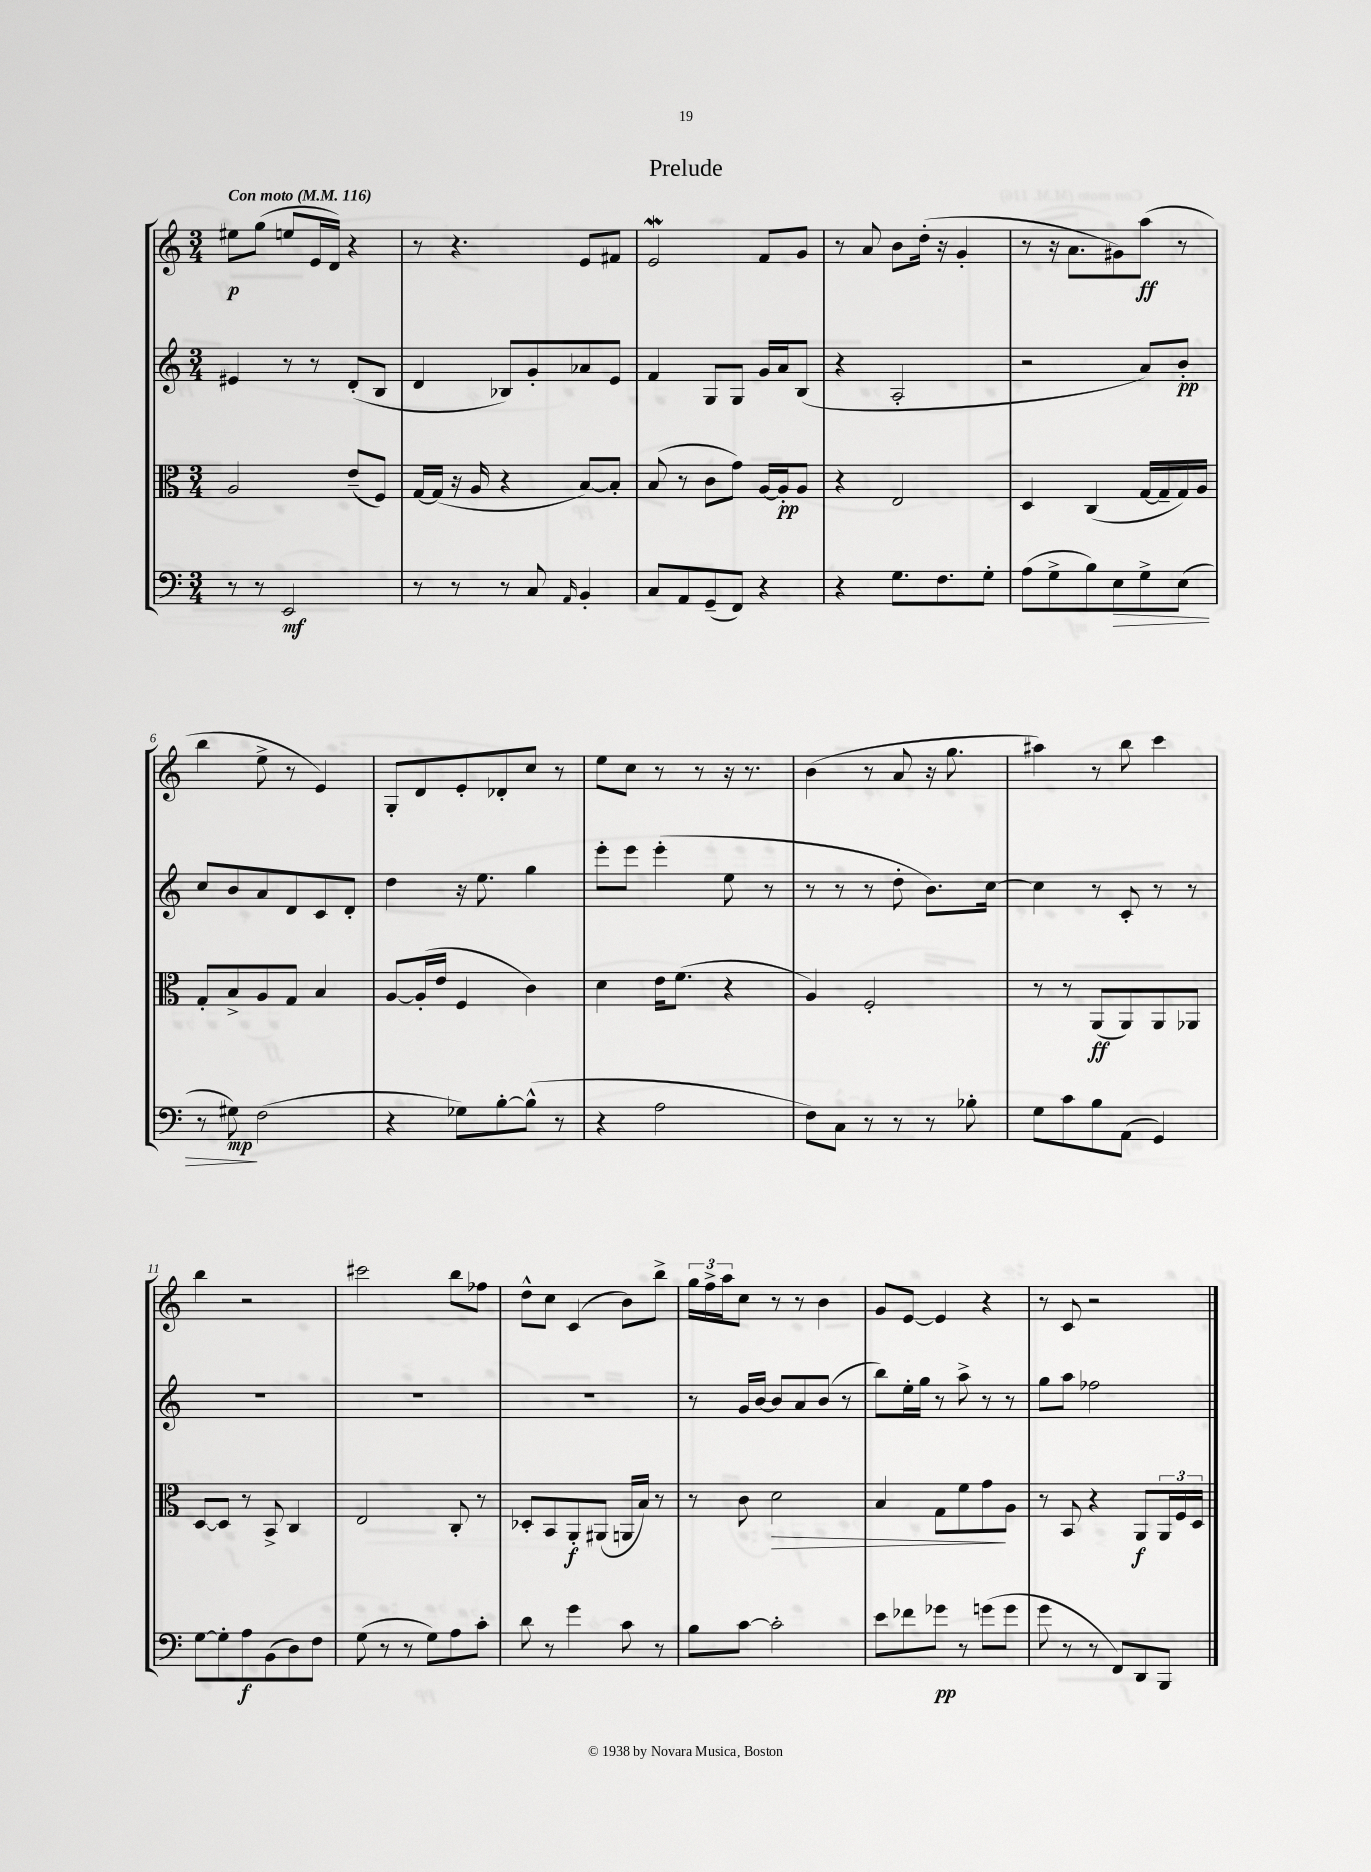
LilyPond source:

\header { title = "Prelude" }
<<
\new StaffGroup <<
\new Staff = "s0" {
    \clef treble \key c \major \numericTimeSignature \time 3/4 \tempo "Con moto" 4 = 116
    eis''8\p g''8( e''8 e'16 d'16) r4 |
    r8 r4. e'8 fis'8 |
    e'2\mordent f'8 g'8 |
    r8 a'8 b'8 d''16-.( r16 g'4-. |
    r8 r16 a'8. gis'8) a''8\ff( r8 |
    b''4 e''8-> r8 e'4) |
    g8-. d'8 e'8-. des'8-. c''8 r8 |
    e''8 c''8 r8 r8 r16 r8. |
    b'4( r8 a'8 r16 g''8. |
    ais''4) r8 b''8 c'''4 |
    b''4 r2 |
    cis'''2 b''8 fes''8 |
    d''8-^ c''8 c'4( b'8) b''8-> |
    \tuplet 3/2 { g''16 f''16-> a''16 } c''8 r8 r8 b'4 |
    g'8 e'8~ e'4 r4 |
    r8 c'8 r2 \bar "|." |
}
\new Staff = "s1" {
    \clef treble \key c \major \numericTimeSignature \time 3/4
    eis'4 r8 r8 d'8-.( b8 |
    d'4 bes8) g'8-. aes'8 e'8 |
    f'4 g8 g8 g'16 a'16 b8( |
    r4 a2-. |
    r2 a'8) b'8-.\pp |
    c''8 b'8 a'8 d'8 c'8 d'8-. |
    d''4 r16 e''8. g''4 |
    e'''8-. e'''8 e'''4-.( e''8 r8 |
    r8 r8 r8 d''8-. b'8.) c''16~ |
    c''4 r8 c'8-. r8 r8 |
    R2. |
    R2. |
    R2. |
    r8 g'16 b'16~ b'8 a'8 b'8( r8 |
    b''8) e''16-. g''16 r8 a''8-> r8 r8 |
    g''8 a''8 fes''2 \bar "|." |
}
\new Staff = "s2" {
    \clef alto \key c \major \numericTimeSignature \time 3/4
    a2 e'8--( f8) |
    g16~ g16( r16 a16 r4 b8~) b8-. |
    b8( r8 c'8 g'8) a16~ a16-.\pp a8 |
    r4 e2 |
    d4 c4( g16~ g16-- g16) a16 |
    g8-. b8-> a8 g8 b4 |
    a8~ a16-.( e'16 f4 c'4) |
    d'4 e'16 f'8.( r4 |
    a4) f2-. |
    r8 r8 a,8\ff( a,8) a,8 aes,8 |
    d8~ d8 r8 b,8-> c4 |
    e2 c8-. r8 |
    des8-. b,8 a,8-.\f ais,8( a,16 b16) r8 |
    r8 c'8 d'2\> |
    b4 g8 f'8 g'8\! a8 |
    r8 b,8 r4 a,8\f \tuplet 3/2 { a,16 f16 d16 } \bar "|." |
}
\new Staff = "s3" {
    \clef bass \key c \major \numericTimeSignature \time 3/4
    r8 r8 e,2\mf |
    r8 r8 r8 c8 \grace { a,16 } b,4-. |
    c8 a,8 g,8--( f,8) r4 |
    r4 g8. f8. g8-. |
    a8( g8-> b8) e8\> g8-> e8( |
    r8 gis8\mp\!) f2( |
    r4 ges8) b8~-. b8-^( r8 |
    r4 a2 |
    f8) c8 r8 r8 r8 bes8-. |
    g8 c'8 b8 a,8( g,4) |
    g8~ g8-. a8\f b,8( d8) f8 |
    g8( r8 r8 g8) a8 c'8-. |
    d'8 r8 g'4 c'8 r8 |
    b8 c'8~ c'2-. |
    e'8 fes'8 ges'8\pp r8 g'8( g'8 |
    g'8 r8 r8 f,8) d,8 b,,8 \bar "|." |
}
>>
>>
